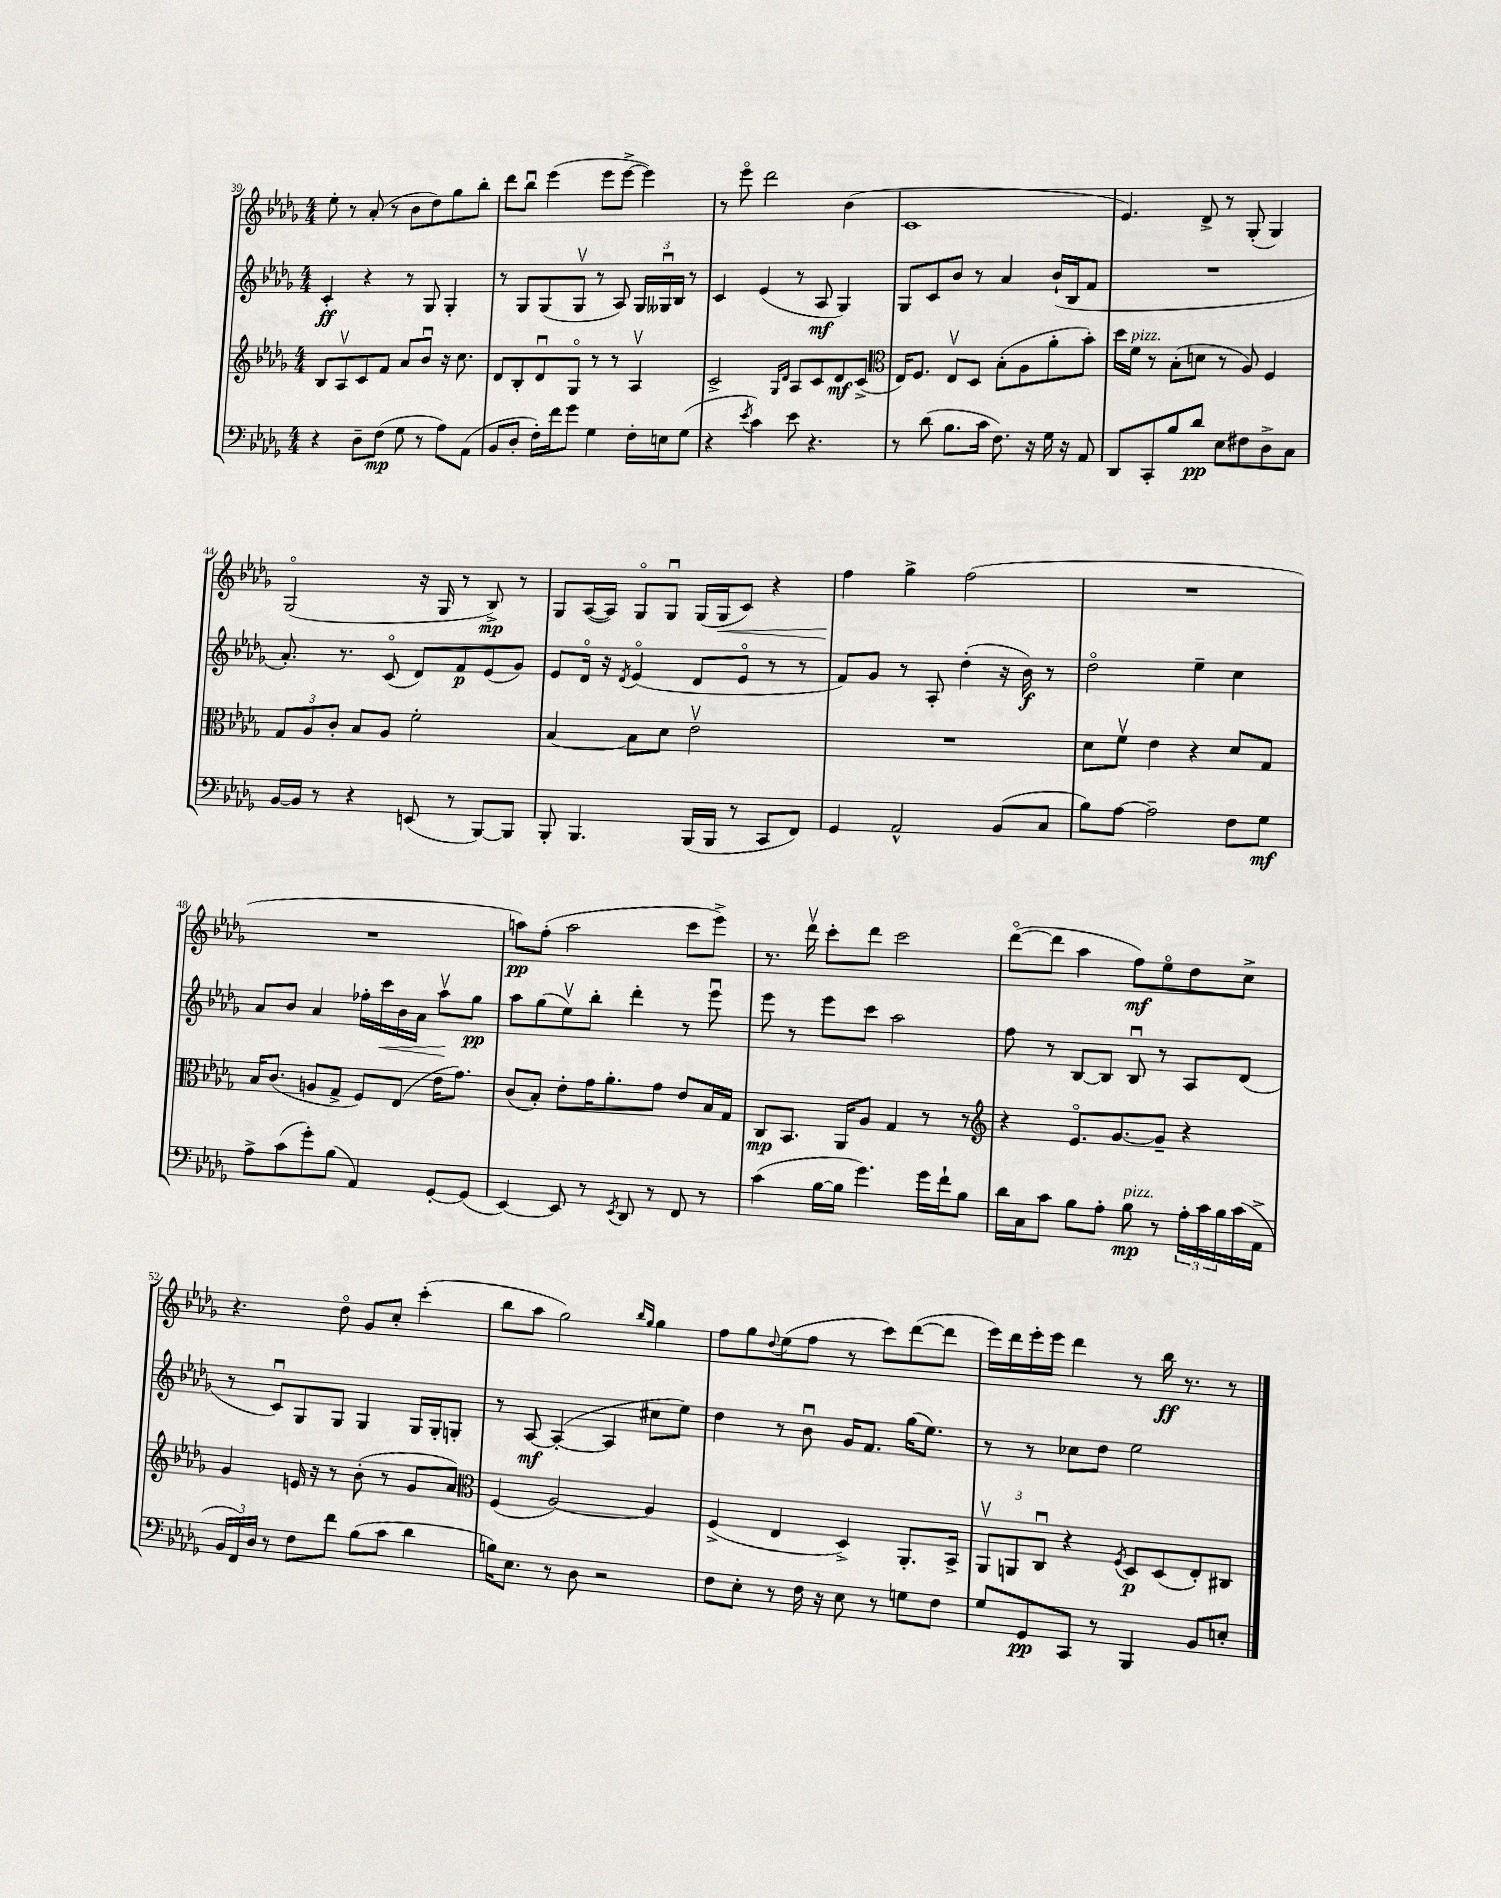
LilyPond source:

<<
\new StaffGroup <<
\new Staff = "s0" {
    \clef treble \key des \major \numericTimeSignature \time 4/4
    ees''8-. r8 aes'8-.( r8 bes'8 des''8) ges''8 bes''8-. |
    des'''8 bes''8\downbow ees'''4( ees'''8 ees'''8~-> ees'''4) |
    r8 ees'''8\flageolet des'''2 bes'4( |
    c'1 |
    ees'4.) des'8-> r8 ges8-.( ges4) |
    ges2\flageolet( r16 ges16 r8 bes8->\mp) r8 |
    ges8 aes16~( aes16) ges8\flageolet ges8\downbow ges16( ges16\< c'8) r4 |
    f''4\! ges''4-> f''2( |
    R1 |
    R1 |
    a''8\pp) f''8-.( a''2 c'''8 ees'''8->) |
    r8. des'''16\upbow c'''8-. des'''8 c'''2 |
    des'''8~\flageolet( des'''8 aes''4 f''8\mf) ees''8\flageolet des''8 c''8-> |
    r4. des''8\flageolet ges'8 c''8-. c'''4-.( |
    bes''8 aes''8 ges''2) \grace { bes''16 ges''16 } ges''4 |
    f''8 ges''8 \appoggiatura { des''8 } ees''8( f''8 r8 c'''8) des'''8~( des'''8 |
    ees'''16) des'''16 ees'''16-. ees'''16 des'''4 r8 bes''16\ff r8. r8 \bar "|." |
}
\new Staff = "s1" {
    \clef treble \key des \major \numericTimeSignature \time 4/4
    c'4-.\ff r4 r8 ges8 ges4-. |
    r8 ges8 ges8( ges8\upbow r8 aes8) \tuplet 3/2 { ges16 geses16\downbow bes16 } r8 |
    c'4 ees'4( r8 aes8\mf ges4) |
    ges8 c'8 bes'8 r8 aes'4 bes'16-!( bes16 f'8 |
    R1 |
    aes'8.-.) r8. c'8\flageolet( des'8) f'8\p ees'8( ges'8) |
    ees'8 des'16\flageolet r16 \acciaccatura { des'8 } ees'4\flageolet( des'8 ees'8\flageolet r8 r8 |
    f'8) ges'8 r8 aes8-. des''4-.( r16 bes'16\f) r8 |
    des''2\flageolet ees''4-- c''4 |
    aes'8 bes'8 aes'4 fes''16-. c'''16\< bes'16 aes'16 aes''8\upbow\! ges''8\pp |
    aes''8 ges''8( ees''8\upbow) bes''8-. des'''4-. r8 ees'''8\downbow |
    ees'''8 r8 ees'''8 c'''8 aes''2 |
    f''8 r8 bes8~ bes8 bes8\downbow r8 aes8 des'8( |
    r8 c'8\downbow) ges8 ges8 ges4 ges16 ges16-. g8-. |
    r8 aes8~\mf aes4~-.( aes4 cis''8 ees''8) |
    des''4 r8 bes'8\downbow ges'16 f'8. ges''16( ees''8.) |
    r8 r8 ces''8 des''8 ees''2 \bar "|." |
}
\new Staff = "s2" {
    \clef treble \key des \major \numericTimeSignature \time 4/4
    bes8 aes8\upbow c'8 f'8 aes'8 bes'8\downbow r16 c''8. |
    des'8 bes8-. des'8\downbow ges8\flageolet r8 r8 aes4\upbow |
    c'2-> \grace { ges16 des'16 } aes8 c'8 des'8\mf c'8->( |
    \clef alto ees16) f8. ees8\upbow des8 bes8-.( aes8 aes'8-. bes'8-.) |
    des''16 f'16^\markup { \italic "pizz." } r8 bes8-.( d'8 r8 aes8) f4 |
    \tuplet 3/2 { ges8 aes8 c'8-. } bes8 aes8 f'2-. |
    bes4~ bes8 des'8 ees'2\upbow |
    R1 |
    des'8 f'8\upbow ees'4 r4 des'8 ges8 |
    bes16 c'8.( a8 ges8-> f8) ees8( ees'16 ges'8.) |
    c'8( bes8-.) ees'8-. ges'16 aes'8.-. ges'8 ees'8 bes16 ges16 |
    c8\mp bes,8. aes,16 aes8 ges4 r8 r8 |
    \clef treble r4 ees'8.\flageolet ges'8.~ ges'8-- r4 |
    ges'4 e'16 r16 r8 bes'8-.( r8 ges'8 aes'8) |
    \clef alto f4( aes2~) aes4 |
    f4->( ees4 des4->) aes,8.-. bes,16-> |
    \tuplet 3/2 { aes,8\upbow a,8 c8\downbow } r4 \acciaccatura { f8 } des8\p des8( ees8-.) cis8 \bar "|." |
}
\new Staff = "s3" {
    \clef bass \key des \major \numericTimeSignature \time 4/4
    r4 des8-- f8\mp( ges8 r8 aes8) aes,8( |
    bes,8 des8-. f16-.) f'16 ges'8 ges4 f16-. e16 ges8( |
    r4 \acciaccatura { ees'8 } c'4) ees'8 r4. |
    r8 des'8( bes8. c'16 f8.) r16 ges16 r16 aes,8 |
    des,8 c,8-. bes8 des'8\pp ees8 fis8 des8-> c8 |
    bes,16~ bes,16 r8 r4 e,8( r8 bes,,8~) bes,,8 |
    bes,,8-. bes,,4. bes,,16( bes,,16 r8 c,8 f,8) |
    ges,4 aes,2-^ bes,8( c8 |
    bes8) aes8~ aes2-- f8 ges8\mf |
    aes8-> c'8( ges'8-.) bes8( aes,4) ges,8~-. ges,8( |
    ees,4~) ees,8 r8 \acciaccatura { ees,8 } des,8 r8 f,8 r8 |
    c'4( bes16~ bes16 ges'4.) ges'16 f'16-! bes8 |
    des'16 c16 c'8 bes8 aes8-. bes8\mp^\markup { \italic "pizz." } r8 \tuplet 3/2 { aes16-. c'16 bes16 } c'16( aes,16-> |
    \tuplet 3/2 { bes,16 f,16) des16 } r8 f8 f'8 bes8( c'8 des'4 |
    b16) ees8. r8 des8 r2 |
    f8 ees8-. r8 f16 r16 ees8 r8 g8 f8 |
    ges8 ges,8\pp c,8 r8 bes,,4 bes,8 e8-. \bar "|." |
}
>>
>>
\layout { \context { \Score currentBarNumber = #39 } }
